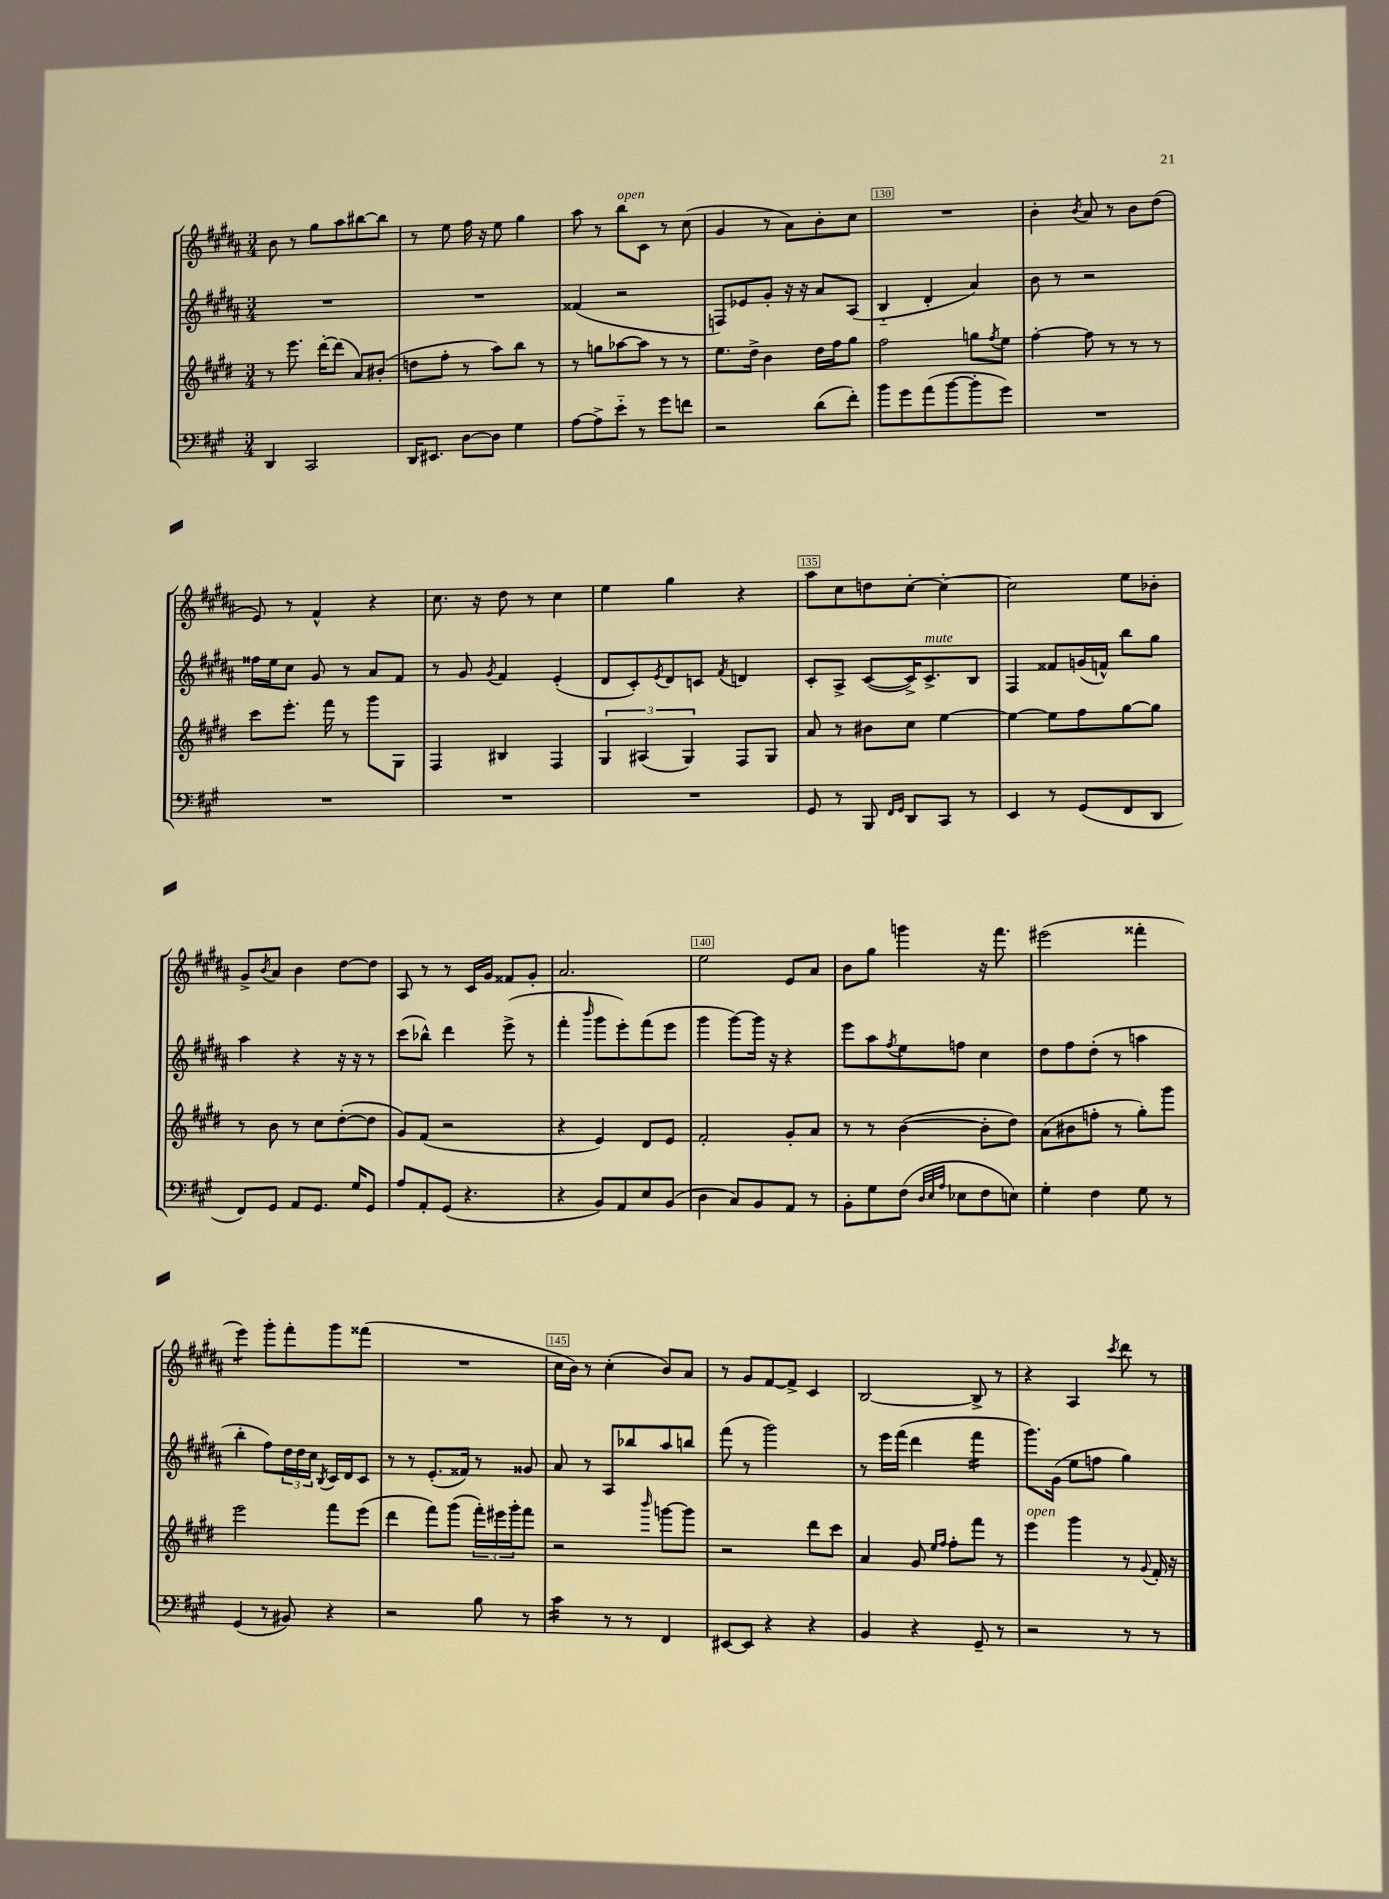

**kern	**kern	**kern	**kern
*staff4	*staff3	*staff2	*staff1
*clefF4	*clefG2	*clefG2	*clefG2
*k[f#c#g#]	*k[f#c#g#d#]	*k[f#c#g#d#a#]	*k[f#c#g#d#a#]
*M3/4	*M3/4	*M3/4	*M3/4
4DD/	8r	2.r	8b\
.	8.eee\	.	8r
2CC#/	.	.	8gg#\L
.	[16ddd#'\LK	.	.
.	(8ddd#\]J	.	8aa#\
.	8a/L)	.	[8bb#\
.	(8b#'/J	.	8bb#\]J
=	=	=	=
16DD/LK	8dd\L	2.r	8r
8.EE#/J	.	.	.
.	8ff#'\J	.	8ee\
[8D\L	8r	.	16ff#\
.	.	.	16r
8D\]J	8aa\L)	.	8ee\
4G#\	8bb\J	.	4gg#\
.	8r	.	.
=	=	=	=
[8A\L	8r	(4f##/	8aa#\
8A^\]	8gg\L	.	8r
8e'~\J	[8aa-\	2r	8bb\L
8r	8aa-\]J	.	8c#\J
8g#\L	8r	.	8r
8f\J	8r	.	(8cc#\
=	=	=	=
2r	8.ee\L	8F/L)	4g#/
.	.	8e-/	.
.	16dd#^\Jk	.	.
.	4b\	8g#'/J	8r
.	.	16r	8a#\L)
.	.	16r	.
(8d\L	16dd#\LL	8a#/L	8b'\
.	16ff#\J	.	.
8f#'\J)	8gg#\J	(8A#/J	8cc#\J
=	=	=	=
8b\L	2ff#\	4B'~/	2.r
8g#\	.	.	.
(8a\	.	4d#'/	.
[8b\	.	.	.
8b'\]	8gg\L	4a#/)	.
.	8qff#/	.	.
8g#\J)	8ee\J	.	.
=	=	=	=
2.r	[4ff#'\	8b\	4b'\
.	.	8r	.
.	.	.	8qb/
.	8ff#\]	2r	8a#/
.	8r	.	8r
.	8r	.	8b\L
.	8r	.	(8dd#\J
=	=	=	=
2.r	8ccc#\L	16ff##\LL	8e/)
.	.	16ee\J	.
.	8.eee'\J	8cc#\J	8r
.	.	8g#/	4f#^^/
.	16fff#\	.	.
.	8r	8r	.
.	8ggg#\L	8a#/L	4r
.	8G#\J	8f#/J	.
=	=	=	=
2.r	4F#/	8r	8.cc#\
.	.	8g#/	.
.	.	.	16r
.	.	8qg#/	.
.	4B#/	4f#/	8dd#\
.	.	.	8r
.	4F#/	(4e'/	4cc#\
=	=	=	=
2.r	6G#/	8d#/L	4ee\
.	.	8c#'/)	.
.	(6A#/	.	.
.	.	8qe/	.
.	.	8d#/	4gg#\
.	6G#/)	.	.
.	.	8c/J	.
.	.	8qf#/	.
.	8F#/L	4d/	4r
.	8G#/J	.	.
=	=	=	=
8GG#/	8a/	8c#'/L	8aa#\L
8r	8r	8A#^/J	8cc#\
8BBB/	8b#\L	([8c#/L	8dd\
16qqFF#/LL	.	.	.
16qqGG#/JJ	.	.	.
8DD/L	8cc#\J	16c#^/]K)	[8cc#'\J
.	.	8.c#^/	.
8CC#/J	[4ee\	.	4cc#'\_
8r	.	8B/J	.
=	=	=	=
4EE/	4ee\_	4F#/	2cc#\]
8r	8ee\]L	8f##/L	.
(8GG#/L	8ff#\	(16g/L	.
.	.	16f^^/JJ)	.
8FF#/	[8gg#\	8bb\L	8ee\L
8DD/J	8gg#\]J	8gg#\J	8b-'\J
=	=	=	=
8FF#/L)	8r	4aa#\	8g#^/L
.	.	.	8qb/
8GG#/J	8b\	.	8a#/J
8AA/L	8r	4r	4b\
8.GG#/J	8cc#\L	.	.
.	([8dd#'\	16r	[8dd#\L
16G#/LK	.	16r	.
8GG#/J	8dd#\]J	8r	8dd#\]J
=	=	=	=
8A/L	8g#/L)	(8ccc#\L	8A#/
8AA'/	(8f#/J	8bb-^^\J)	8r
(8GG#/J	2r	4ddd#\	8r
4.r	.	.	16c#/LL
.	.	.	16g#/JJ
.	.	(8eee^\	8f##/L
.	.	8r	8g#'/J
=	=	=	=
4r	4r	4fff#'\	2.a#/
.	.	16qqbbb/	.
8BB/L)	4e/)	8ggg#\L	.
8AA/	.	8eee'\)	.
8E/	8d#/L	(8fff#\	.
(8BB/J	8e/J	8eee\J	.
=	=	=	=
4D\	2f#'/	4ggg#\	2ee\
8C#/L)	.	[8ggg#\L)	.
8BB/	.	16ggg#\]Jk	.
.	.	16r	.
8AA/J	8g#'/L	4r	8e/L
8r	8a/J	.	8a#/J
=	=	=	=
8BB'\L	8r	8eee\L	8b\L
8G#\	8r	8aa#\	8gg#\J
.	.	8qff#/	.
(8F#\J	([4b\	8ee\	4ggg\
32qqD/LLL	.	.	.
32qqE/	.	.	.
32qqA/JJJ	.	.	.
8E-\L	.	8ff\J	.
8F#\	8b'\]L	4cc#\	16r
.	.	.	8.fff#\
8E\J)	8dd#\J)	.	.
=	=	=	=
4G#'\	(8a\L	8dd#\L	(2eee#\
.	8b#\	8ff#\	.
4F#\	8ff'\J	(8dd#'\J	.
.	8r	8r	.
8G#\	8gg#'\L)	4aa\	4fff##'\
8r	8ggg#\J	.	.
=	=	=	=
(4GG#/	2eee\	4bb'\	4eee\)
8r	.	8ff#\L)	8ggg#'\L
8BB#/)	.	24dd#\L	8fff#'\
.	.	24dd#\	.
.	.	24cc#\JJ	.
.	.	8qB/	.
4r	8fff#\L	16c#/LL	8ggg#\
.	.	16d#/J	.
.	(8eee\J	8c#/J	(8fff##\J
=	=	=	=
2r	4ddd#\	8r	2.r
.	.	8r	.
.	8fff#\L)	(8.e'/L	.
.	(8ggg#\J	.	.
.	.	16f##/Jk)	.
8B\	24fff#'\LL)	8r	.
.	24eee#\	.	.
.	24ggg#'\J	.	.
8r	8fff#\J	8g##/	.
=	=	=	=
4c#\	2r	8a#/	16cc#\LL
.	.	.	16b\JJ)
.	.	8r	8r
8r	.	8A#/L	(4cc#'\
8r	.	8bb-/	.
.	16qqbbb/	.	.
4FF#/	[8ggg\L	8aa#/	8b/L)
.	8ggg\]J	8bb/J	8a#/J
=	=	=	=
[8EE#/L	2r	(8fff#\	8r
8EE#/]J	.	8r	8g#/L
4r	.	2ggg#\)	[8f#/
.	.	.	8f#^/]J
4r	8ddd#\L	.	4c#/
.	8ccc#\J	.	.
=	=	=	=
4BB/	4a/	8r	[2B/
.	.	16eee\LL	.
.	.	(16fff#\JJ	.
4r	8g#/	4ddd#\	.
.	16qqee/LL	.	.
.	16qqff#/JJ	.	.
.	8ff#'\L	.	.
8GG#~/	8fff#\J	4fff#\	8B^/]
8r	8r	.	8r
=	=	=	=
2r	4eee\	8.ggg#\L)	4r
.	.	(16g#\Jk	.
.	4ggg#\	8ee\L	4A#/
.	.	8ff\J	.
.	.	.	8qccc#/
8r	8r	4gg#\)	8ddd#\
.	8qqg#/	.	.
8r	16f#'/	.	8r
.	16r	.	.
==	==	==	==
*-	*-	*-	*-
